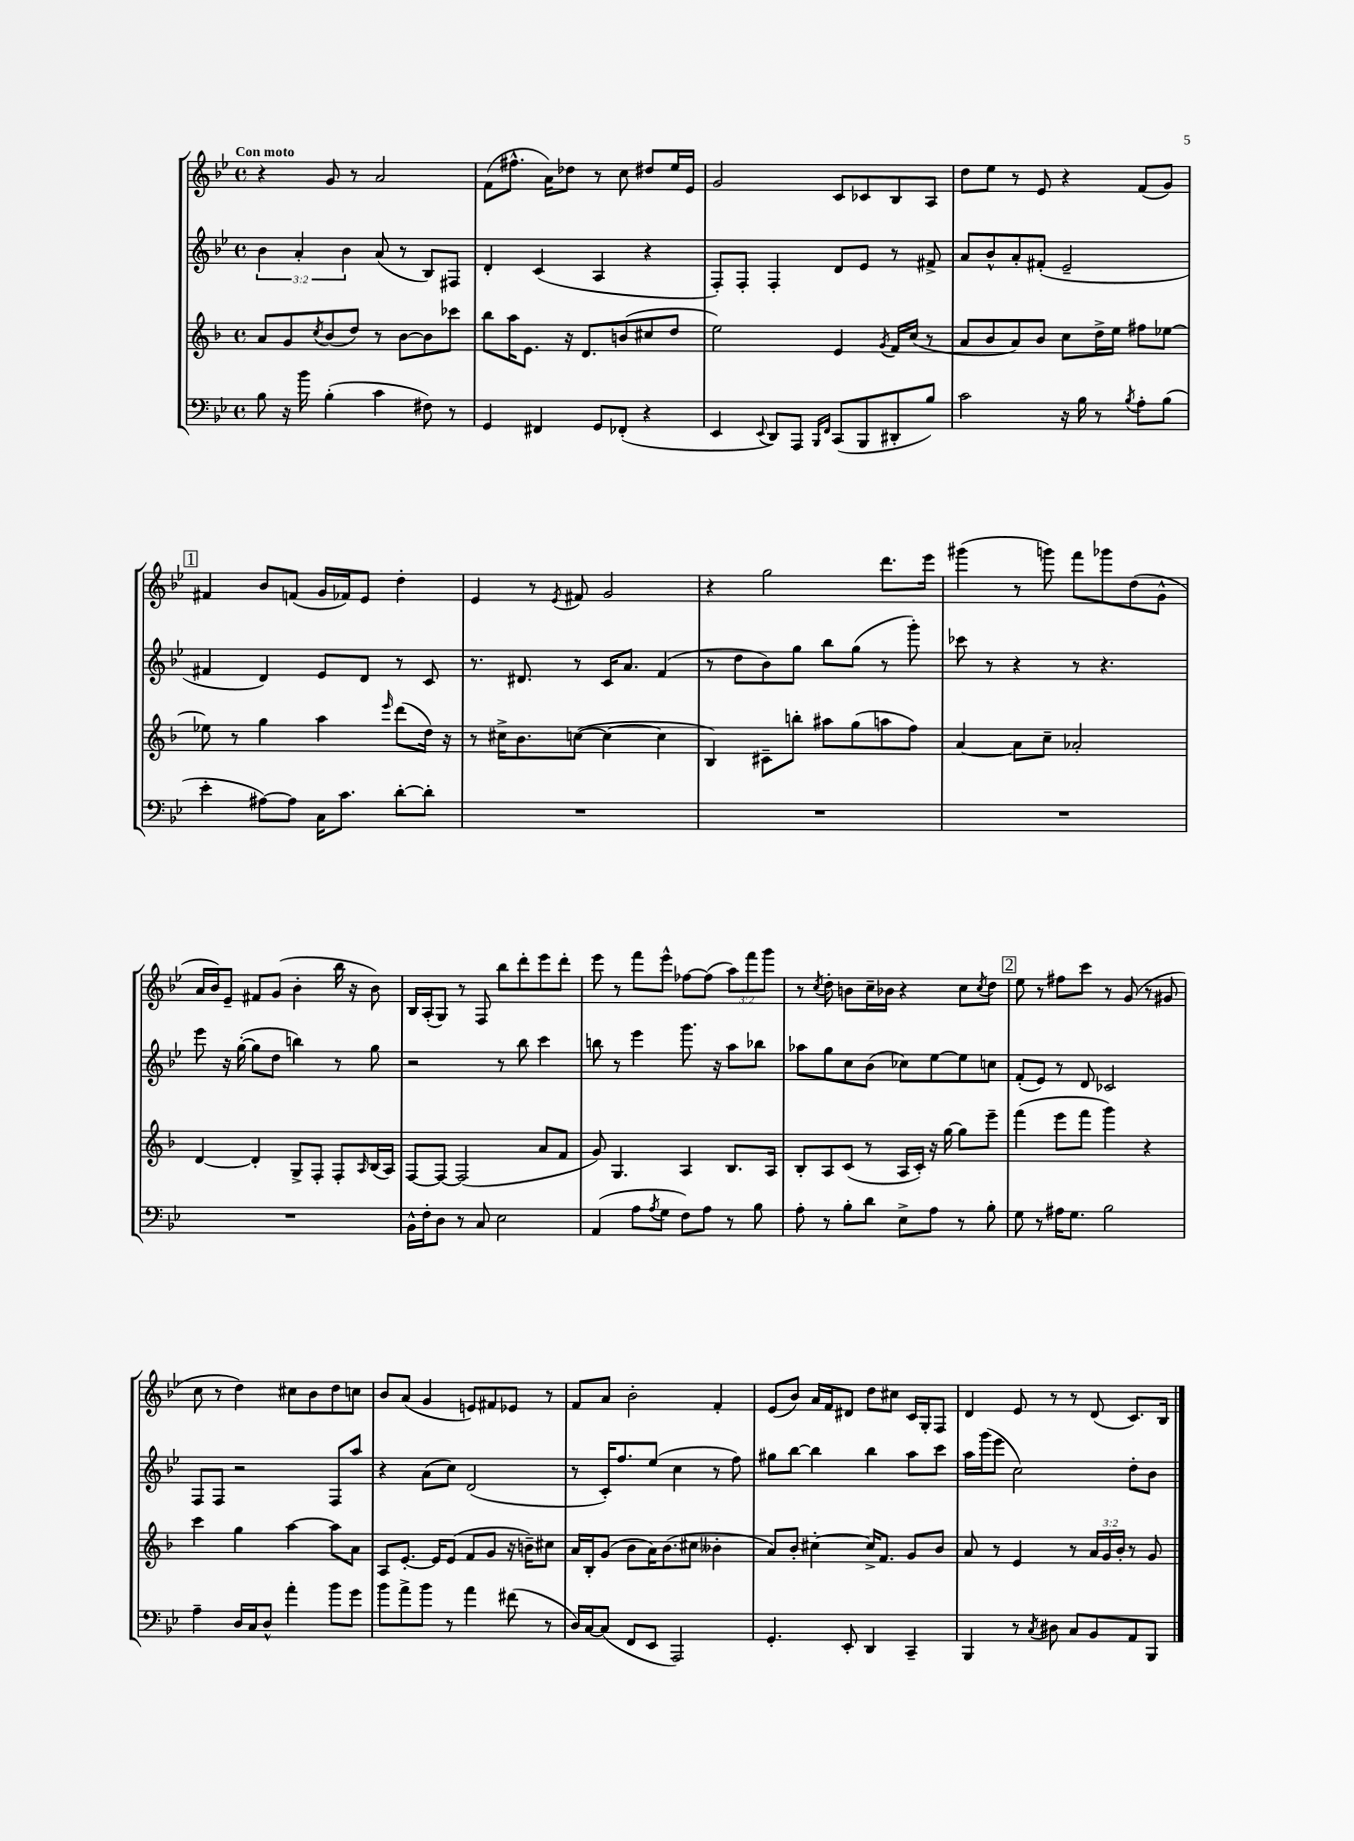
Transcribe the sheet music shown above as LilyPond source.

<<
\new StaffGroup <<
\new Staff = "s0" {
    \clef treble \key bes \major \defaultTimeSignature \time 4/4 \override Staff.TupletNumber.text = #tuplet-number::calc-fraction-text \tempo "Con moto"
    r4 g'8 r8 a'2 |
    f'8( fis''8.-^ a'16) des''8 r8 c''8 dis''8 ees''16 ees'16 |
    g'2 c'8 ces'8 bes8 a8 |
    d''8 ees''8 r8 ees'8 r4 f'8( g'8) |
    \mark \markup { \box "1" } fis'4 bes'8 f'8( g'16 fes'16) ees'8 d''4-. |
    ees'4 r8 \acciaccatura { ees'8 } fis'8 g'2 |
    r4 g''2 d'''8. ees'''16 |
    gis'''4( r8 g'''8) f'''8 ges'''8 d''8( g'8-^ |
    a'16 bes'16) ees'8-- fis'8 g'8( bes'4-. bes''16 r16 bes'8) |
    bes16 a16-.( g8) r8 f8 bes''8 d'''8-. ees'''8 d'''8-. |
    ees'''8 r8 f'''8 ees'''8-^ fes''8~ fes''8( \tuplet 3/2 { a''8) f'''8 g'''8 } |
    r8 \acciaccatura { c''8 } d''8-. b'8 c''16-- bes'16 r4 c''8 \acciaccatura { c''8 } d''8 |
    \mark \markup { \box "2" } ees''8 r8 fis''8 c'''8 r8 g'8( r8 gis'8 |
    c''8 r8 d''4) cis''8 bes'8 d''8 c''8 |
    bes'8 a'8( g'4 e'8) fis'8 ees'8 r8 |
    f'8 a'8 bes'2-. f'4-. |
    ees'8( bes'8) a'16 f'16 dis'8 d''8 cis''8 c'16 g16-. f8 |
    d'4 ees'8 r8 r8 d'8( c'8.) bes16 \bar "|." |
}
\new Staff = "s1" {
    \clef treble \key bes \major \defaultTimeSignature \time 4/4 \override Staff.TupletNumber.text = #tuplet-number::calc-fraction-text
    \tuplet 3/2 { bes'4 a'4-. bes'4 } a'8( r8 bes8) fis8 |
    d'4-. c'4( a4 r4 |
    f8-.) f8-. f4-. d'8 ees'8 r8 fis'8-> |
    a'8 bes'8-^ a'8-. fis'8-.( ees'2-- |
    \mark \markup { \box "1" } fis'4 d'4) ees'8 d'8 r8 c'8 |
    r8. dis'8. r8 c'16 a'8. f'4( |
    r8 d''8 bes'8) g''8 bes''8 g''8( r8 g'''8-.) |
    ces'''8 r8 r4 r8 r4. |
    ees'''8 r16 g''16~-.( g''8 d''8 b''4) r8 g''8 |
    r2 r8 bes''8 c'''4 |
    b''8 r8 ees'''4 g'''8. r16 a''8 bes''8 |
    aes''8 g''8 c''8 bes'8( ces''8) ees''8~ ees''8 c''8 |
    \mark \markup { \box "2" } f'8-.( ees'8) r8 d'8 ces'2 |
    f8 f8 r2 f8 a''8 |
    r4 a'8( c''8) d'2( |
    r8 c'16-.) f''8. ees''8( c''4 r8 f''8) |
    gis''8 bes''8~ bes''4 bes''4 a''8 c'''8 |
    a''16 g'''16( ees'''8 c''2) d''8-. bes'8 \bar "|." |
}
\new Staff = "s2" {
    \clef treble \key f \major \defaultTimeSignature \time 4/4 \override Staff.TupletNumber.text = #tuplet-number::calc-fraction-text
    a'8 g'8 \acciaccatura { c''8 } bes'8( d''8) r8 bes'8~ bes'8 ces'''8 |
    bes''8 a''16 e'8. r16 d'8. b'8( cis''8 d''8 |
    e''2) e'4 \acciaccatura { g'8 } f'16 c''16( r8 |
    a'8 bes'8 a'8) bes'8 c''8 d''16-> e''16 fis''8 ees''8~ |
    \mark \markup { \box "1" } ees''8 r8 g''4 a''4 \grace { e'''16 } d'''8( d''16) r16 |
    r8 cis''16-> bes'8. c''8~( c''4~ c''4 |
    bes4) cis'8-- b''8-. ais''8 g''8( a''8 f''8) |
    a'4~ a'8 c''8-- aes'2-. |
    d'4~ d'4-. g8-> f8-. f8-. \grace { a16 } bes16( a16) |
    f8~ f8~ f2( a'8 f'8 |
    g'8) g4. a4 bes8. a16 |
    bes8-. a8 c'8( r8 a16 c'16-.) r16 g''16~ g''8 e'''8-- |
    \mark \markup { \box "2" } f'''4( e'''8 f'''8 g'''4) r4 |
    c'''4 g''4 a''4~ a''8 a'8 |
    a8 e'8.~-. e'16 e'8( f'8 g'8 r16 b'16--) cis''8 |
    a'16 bes16-. g'8( bes'8 a'16) bes'8.( cis''8 beses'4-. |
    a'8) bes'8-. cis''4~-. cis''16-> f'8. g'8 bes'8 |
    a'8 r8 e'4 r8 \tuplet 3/2 { a'16 g'16 bes'16-. } r8 g'8 \bar "|." |
}
\new Staff = "s3" {
    \clef bass \key bes \major \defaultTimeSignature \time 4/4
    bes8 r16 bes'16 bes4-.( c'4 fis8) r8 |
    g,4 fis,4 g,8 fes,8-.( r4 |
    ees,4 \appoggiatura { ees,8 } d,8) a,,8 \grace { bes,,16 f,16 } c,8( bes,,8 dis,8-. bes8) |
    c'2 r16 bes16 r8 \acciaccatura { bes8 } a8-. bes8( |
    \mark \markup { \box "1" } ees'4-. ais8~) ais8 c16 c'8. d'8~-. d'8-. |
    R1 |
    R1 |
    R1 |
    R1 |
    bes,16-^ f16-. d8 r8 c8 ees2 |
    a,4( a8 \acciaccatura { a8 } g8 f8) a8 r8 bes8 |
    a8-. r8 bes8-. d'8 ees8-> a8 r8 bes8-. |
    \mark \markup { \box "2" } g8 r8 ais16 g8. bes2 |
    a4-- d16 c16 d8-^ a'4-. bes'8 g'8 |
    bes'8 a'8-> bes'8 r8 a'4 fis'8( r8 |
    d16) c16~ c8( f,8 ees,8 a,,2) |
    g,4.-. ees,8-. d,4 c,4-- |
    bes,,4 r8 \acciaccatura { c8 } dis8 c8 bes,8 a,8 bes,,8 \bar "|." |
}
>>
>>
\layout { \context { \Score \remove "Bar_number_engraver" } }
